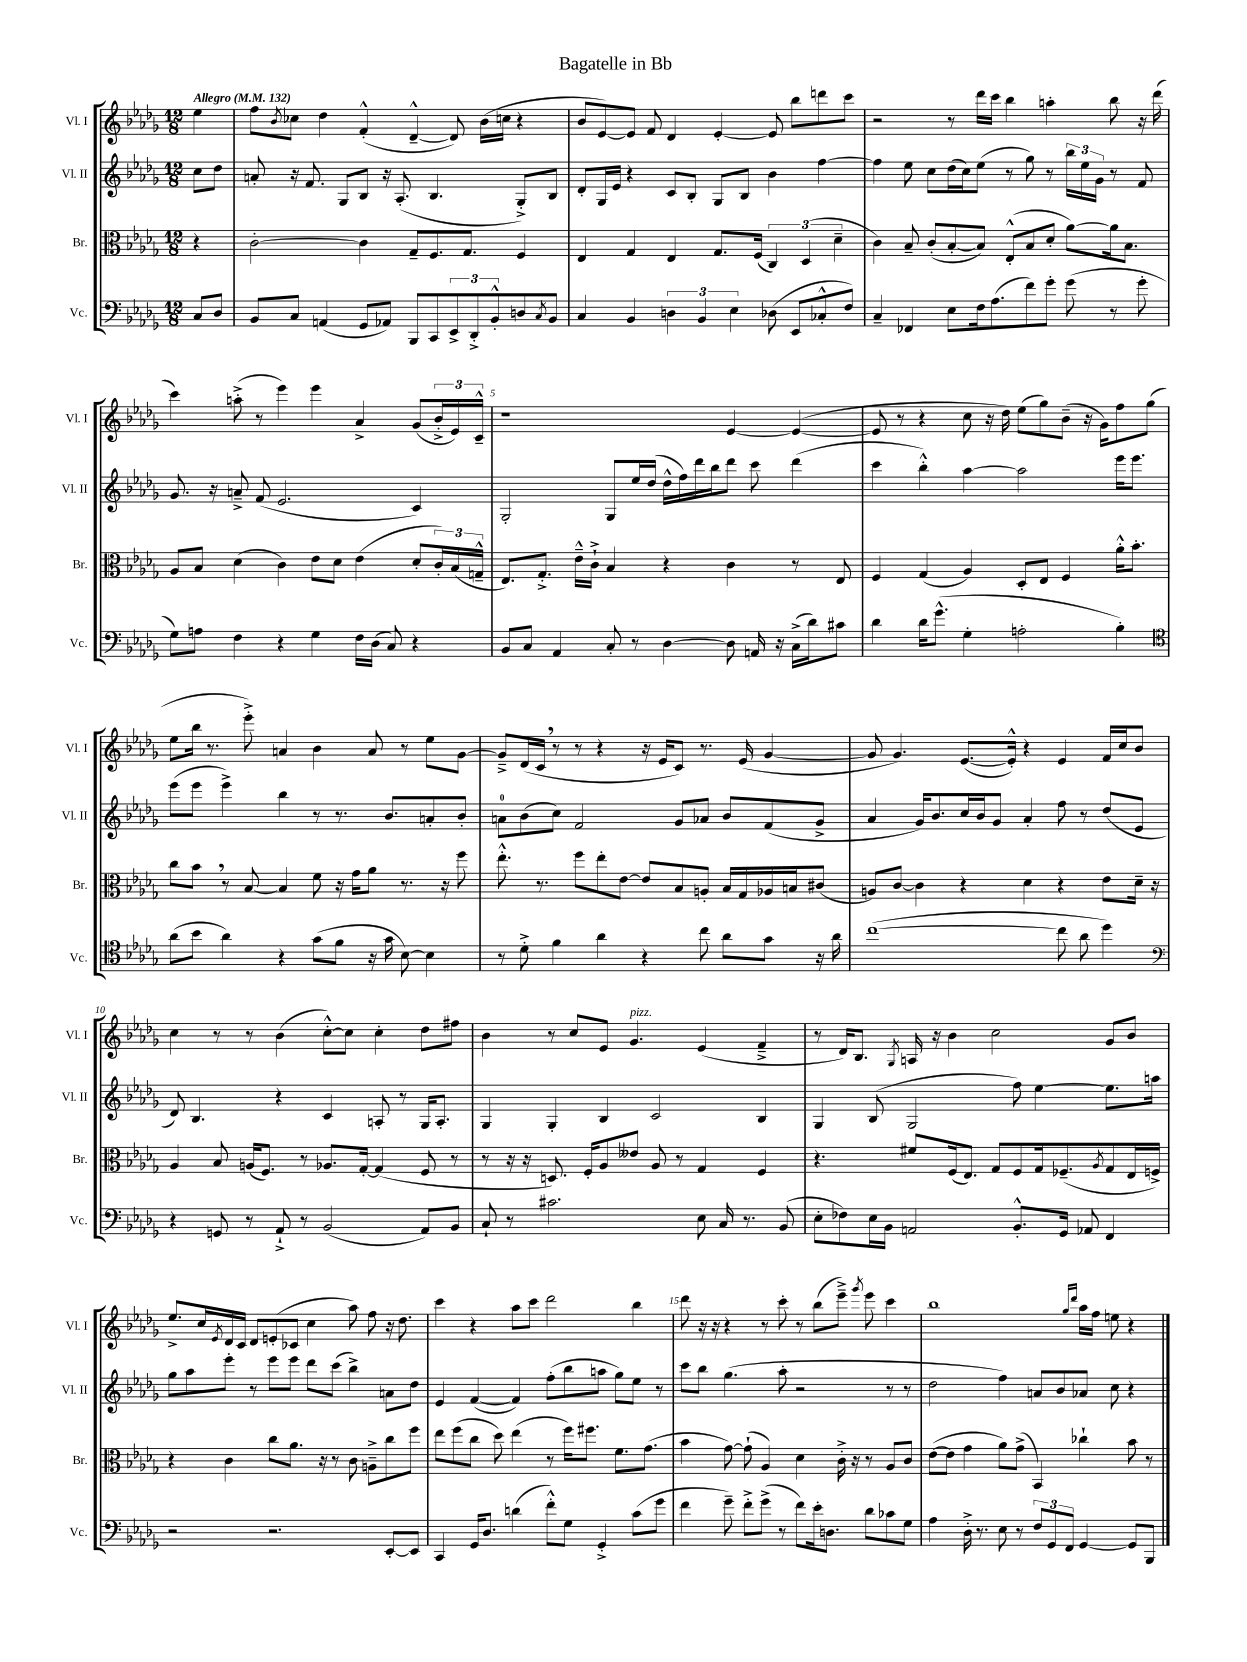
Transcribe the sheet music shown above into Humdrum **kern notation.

**kern	**kern	**kern	**kern
*staff4	*staff3	*staff2	*staff1
*clefF4	*clefC3	*clefG2	*clefG2
*k[b-e-a-d-g-]	*k[b-e-a-d-g-]	*k[b-e-a-d-g-]	*k[b-e-a-d-g-]
*M12/8	*M12/8	*M12/8	*M12/8
*MM132	*MM132	*MM132	*MM132
8C/L	4r	8cc\L	4ee-\
8D-/J	.	8dd-\J	.
=	=	=	=
8BB-/L	[2c'\	8a'/	8ff\L
.	.	.	8qb-/
8C/J	.	16r	8cc-\J
.	.	8.f/	.
(4AA/	.	.	4dd-\
.	.	8G-/L	.
8GG-/L	4c\]	8B-/J	(4f'^^/
8AA-/J)	.	16r	.
.	.	(8.A-'/	.
8BBB-/L	8G-~/L	.	[4d-~^^/
8CC/	8.F/	4.B-/	.
12EE-^/	.	.	8d-/])
.	8.G-/J	.	.
12DD-'^/	.	.	.
.	.	.	(16b-\LL
12BB-'^^/	.	.	.
.	.	.	16cc\JJ
8D/	4F/	8G-'^/L)	4r
8qC/	.	.	.
8BB-/J	.	8B-/J	.
=	=	=	=
4C/	4E-/	8d-'/L	8b-/L
.	.	16G-/L	[8e-/)
.	.	16e-/JJ	.
4BB-/	4G-/	4r	8e-/]J
.	.	.	8f/
6D\	4E-/	8c/L	4d-/
.	.	8B-'/J	.
6BB-/	.	.	.
.	8.G-/L	8G-/L	[4e-'/
6E-\	.	.	.
.	.	8B-/J	.
.	(16F/Jk	.	.
(8D-\	6C/)	4b-\	8e-/]
8EE-/L	.	.	8bb-\L
.	(6D-/	.	.
8C-'^^/	.	[4ff\	8ddd\
.	6d-~\	.	.
8F/J)	.	.	8ccc\J
=	=	=	=
4C~/	4c\)	4ff\]	2r
4FF-/	8B-~/	8ee-\	.
.	(8c'/L	8cc\L	.
8E-\L	[8B-'/	(16dd-\L	8r
.	.	16cc\J)	.
16F\k	8B-/]J)	(8ee-\J	16ddd-\LL
(8.A-\	.	.	16ccc\JJ
.	(8E-'^^/L	8r	4bb-\
8f\)	8B-/	8gg-\)	.
8g-'\J	8d-'/J	8r	4aa'\
(8g-\	[8a-\L)	24bb-\LL	.
.	.	24ee-\	.
.	.	24g-\JJ	.
8r	16a-\]k	8r	8bb-\
.	8.B-\J	.	.
8g-'\	.	8f/	16r
.	.	.	(16ddd-\
=	=	=	=
8G-\L)	8A-/L	8.g-/	4ccc\)
8A\J	8B-/J	.	.
.	.	16r	.
4F\	(4d-\	8a~^/	(8aa'^\
.	.	(8f/	8r
4r	4c\)	2.e-/	4eee-\)
4G-\	8e-\L	.	4eee-\
.	8d-\J	.	.
16F\LL	(4e-\	.	4a-^/
(16D-\JJ	.	.	.
8C/)	.	.	.
4r	8d-'/L	4c/)	(8g-/L
.	24c'/L)	.	24b-'^/L
.	(24B-/	.	24e-/)
.	24G~^^/JJ	.	24c~^^/JJ
=	=	=	=
8BB-/L	8.E-/L)	2G-'/	1r
8C/J	.	.	.
.	8.G-'^/J	.	.
4AA-/	.	.	.
.	16e-~^^\LL	.	.
.	16c`^\JJ	.	.
8C'/	4B-/	8G-/L	.
8r	.	16ee-/L	.
.	.	(16dd-/JJ	.
[4D-\	4r	16dd-^^\LL	.
.	.	16ff\)	.
.	.	16ddd-\	.
.	.	16bb-\J	.
8D-\]	4c\	8ddd-\J	[4e-/
16AA/	.	8ccc\	.
16r	.	.	.
(16C^\LL	8r	(4ddd-\	(4e-/_
16d-\J)	.	.	.
8c#\J	8E-/	.	.
=	=	=	=
4d-\	4F/	4ccc\	8e-/]
.	.	.	8r
16d-\LK	(4G-/	4bb-'^^\)	4r
(8.g-^^\J	.	.	.
4G-'\	4A-/)	[4aa-\	8cc\
.	.	.	16r
.	.	.	16dd-\)
2A'\	8D-'/L	2aa-\]	(8ee-\L
.	8E-/J	.	8gg-\)
.	4F/	.	(8b-~\J
.	.	.	16r
.	.	.	16g-\LK)
4B-'\)	16a-'^^\LK	16eee-\LK	8ff\
.	8.b-'\J	8.eee-\J	.
.	.	.	(8gg-\J
=	=	=	=
*clefC4	*	*	*
(8a-\L	8cc\L	(8eee-\L	8ee-\L
8b-\J	8b-\J	8eee-\J	16bb-\Jk
.	.	.	8.r
4a-\)	8r	4eee-^\)	.
.	[8B-/	.	8eee-'^\)
4r	4B-/]	4bb-\	4a/
(8g-\L	8f\	8r	4b-\
8f\J	16r	8.r	.
.	16g-\LK	.	.
16r	8a-\J	.	8a/
16g-\	.	8.b-/L	.
[8B-\)	8.r	.	8r
4B-\]	.	8a'/	8ee-\L
.	16r	.	.
.	8ff\	8b-'/J	[8g-\J
=	=	=	=
8r	8.ee-'^^\	8a\L	8g-~^/]L
8d-'^\	.	(8b-\	(16d-/L
.	8.r	.	16c/JJ
4f\	.	8cc\J)	8r
.	8ff\L	2f/	8r
4a-\	8ee-'\	.	4r
.	[8e-\J	.	.
4r	8e-/]L	.	16r
.	.	.	16e-/LK
.	8B-/	8g-/L	8c/J)
8cc\	8A'/J	8a-/J	8.r
8a-\L	16B-/LL	8b-/L	.
.	16G-/	.	(16e-/
8g-\J	16A-/	(8f/	[4g-/
.	16B/J	.	.
16r	(8c#/J	8g-^/J	.
16a-\	.	.	.
=	=	=	=
([1cc	8A/L)	4a-/	8g-/]
.	[8c/J	.	4.g-/)
.	4c\]	16g-/LK)	.
.	.	8.b-/	.
.	4r	16cc/L	([8.e-/L
.	.	16b-/J	.
.	.	8g-/J	.
.	.	.	16e-'^^/]Jk)
.	4d-\	4a-'/	4r
8cc\]	4r	8ff\	4e-/
8a-\	.	8r	.
4dd-\)	8e-\L	(8dd-/L	16f/LL
.	.	.	16cc/J
.	16d-~\Jk	8e-/J	8b-/J
.	16r	.	.
=	=	=	=
*clefF4	*	*	*
4r	4A-/	8d-/)	4cc\
.	.	4.B-/	.
8GG/	8B-/	.	8r
8r	(16A/LK	.	8r
.	8.F/J)	.	.
8AA-`^/	.	4r	(4b-\
8r	8r	.	.
(2BB-/	8.A-/L	4c/	[8cc'^^\L)
.	.	.	8cc\]J
.	[16G-'/Jk	.	.
.	(4G-/]	8A'/	4cc'\
.	.	8r	.
8AA-/L)	8F/	16G-/LK	8dd-\L
.	.	8.A'/J	.
8BB-/J	8r	.	8ff#\J
=	=	=	=
8C`/	8r	4G-/	4b-\
8r	16r	.	.
.	16r	.	.
2.c#\	8.D/)	4G-'/	8r
.	.	.	8cc/L
.	16F'/LK	.	.
.	8A-/	4B-/	8e-/J
.	8e--/J	.	4.g-/
.	8A-/	2c/	.
.	8r	.	.
8E-\	4G-/	.	(4e-/
16C/	.	.	.
8.r	.	.	.
.	4F/	4B-/	4f~^/
(8BB-/	.	.	.
=	=	=	=
8E-'\L	4.r	4G-/	8r
8F-\)	.	.	16d-/LK)
.	.	.	8.B-/J
16E-\L	.	(8B-/	.
16BB-\JJ	.	.	.
.	.	.	8qG-/
2AA/	8f#/L	2G-/	16A/
.	.	.	16r
.	(16F/k	.	4b-\
.	8.E-/J)	.	.
.	8G-/L	.	2cc\
8.BB-'^^/L	8F/	8ff\)	.
.	16G-/k	[4ee-\	.
16GG-/Jk	(8.F-~/	.	.
8AA-/	.	.	.
.	8qA-/	.	.
4FF/	8G-/	8.ee-\]L	8g-/L
.	16E-/L	.	8b-/J
.	16F^/JJ)	16aa\Jk	.
=	=	=	=
2r	4r	8gg-\L	8.ee-^/L
.	.	8aa-\	.
.	.	.	16cc/L
.	.	.	8qe-/
.	4c\	8eee-'\J	16d-/
.	.	.	16c/JJ
.	.	8r	8d-/L
2.r	8cc\L	8eee-\L	(8e'/
.	8.a-\J	8eee-\J	8c-/J
.	.	8ddd-\L	4cc\
.	16r	.	.
.	8r	(8ccc\J	.
.	8c\	4bb-^\)	8aa-\)
.	8A~^\L	.	8ff\
[8EE-'/L	8cc\	8a\L	16r
.	.	.	8.dd-\
8EE-/]J	8ff\J	8dd-\J	.
=	=	=	=
4CC/	8ee-\L	4e-/	4ccc\
.	(8ff\	.	.
16GG-/LK	8cc\J	([4f/	4r
8.D-/J	.	.	.
.	8dd-\)	.	.
(4d\	(4ee-\	4f/])	8aa-\L
.	.	.	8ccc\J
8f'^^\L)	8r	(8ff'\L	2ddd-\
8G-\J	16ff\LK)	8bb-\	.
.	8.ff#\J	.	.
4GG-'^/	.	8aa\J	.
.	8.f\L	8gg-\L)	.
(8c\L	.	8ee-\J	4bb-\
.	(8.g-\J	.	.
8g-\J	.	8r	.
=	=	=	=
4f\	4b-\	8ccc\L	8ddd-\
.	.	8bb-\J	16r
.	.	.	16r
8g-~\)	[8g-\)	(4.gg-\	4r
8f'^\L	(8g-`\]	.	.
(8g-^\J	4A-/)	.	8r
8r	.	8aa-'\	8ccc'\
8f\L)	4d-\	2r	8r
16e-'\k	.	.	(8bb-\L
8.D\J	.	.	.
.	16c'^\	.	8eee-~^\J)
.	16r	.	.
.	.	.	8qggg-/
8d-\L	8r	.	8eee-\
8c-\	8A-/L	8r	4ccc\
8G-\J	8c/J	8r	.
=	=	=	=
4A-\	([8e-\L	2dd-\	1bb-
.	8e-\]J	.	.
16D-'^\	4g-\	.	.
8.r	.	.	.
8E-\	8a-\L)	4ff\)	.
8r	(8g-^\J	.	.
12F/L	4BB-/)	8a/L	.
12GG-/	.	.	.
.	.	8b-/	.
12FF/J	.	.	.
.	.	.	16qqgg-/LL
.	.	.	16qqddd-/JJ
[4GG-/	4cc-`\	8a-/J	16aa-\LL
.	.	.	16ff\JJ
.	.	8cc\	8ee\
8GG-/]L	8b-\	4r	4r
8BBB-/J	8r	.	.
==	==	==	==
*-	*-	*-	*-
